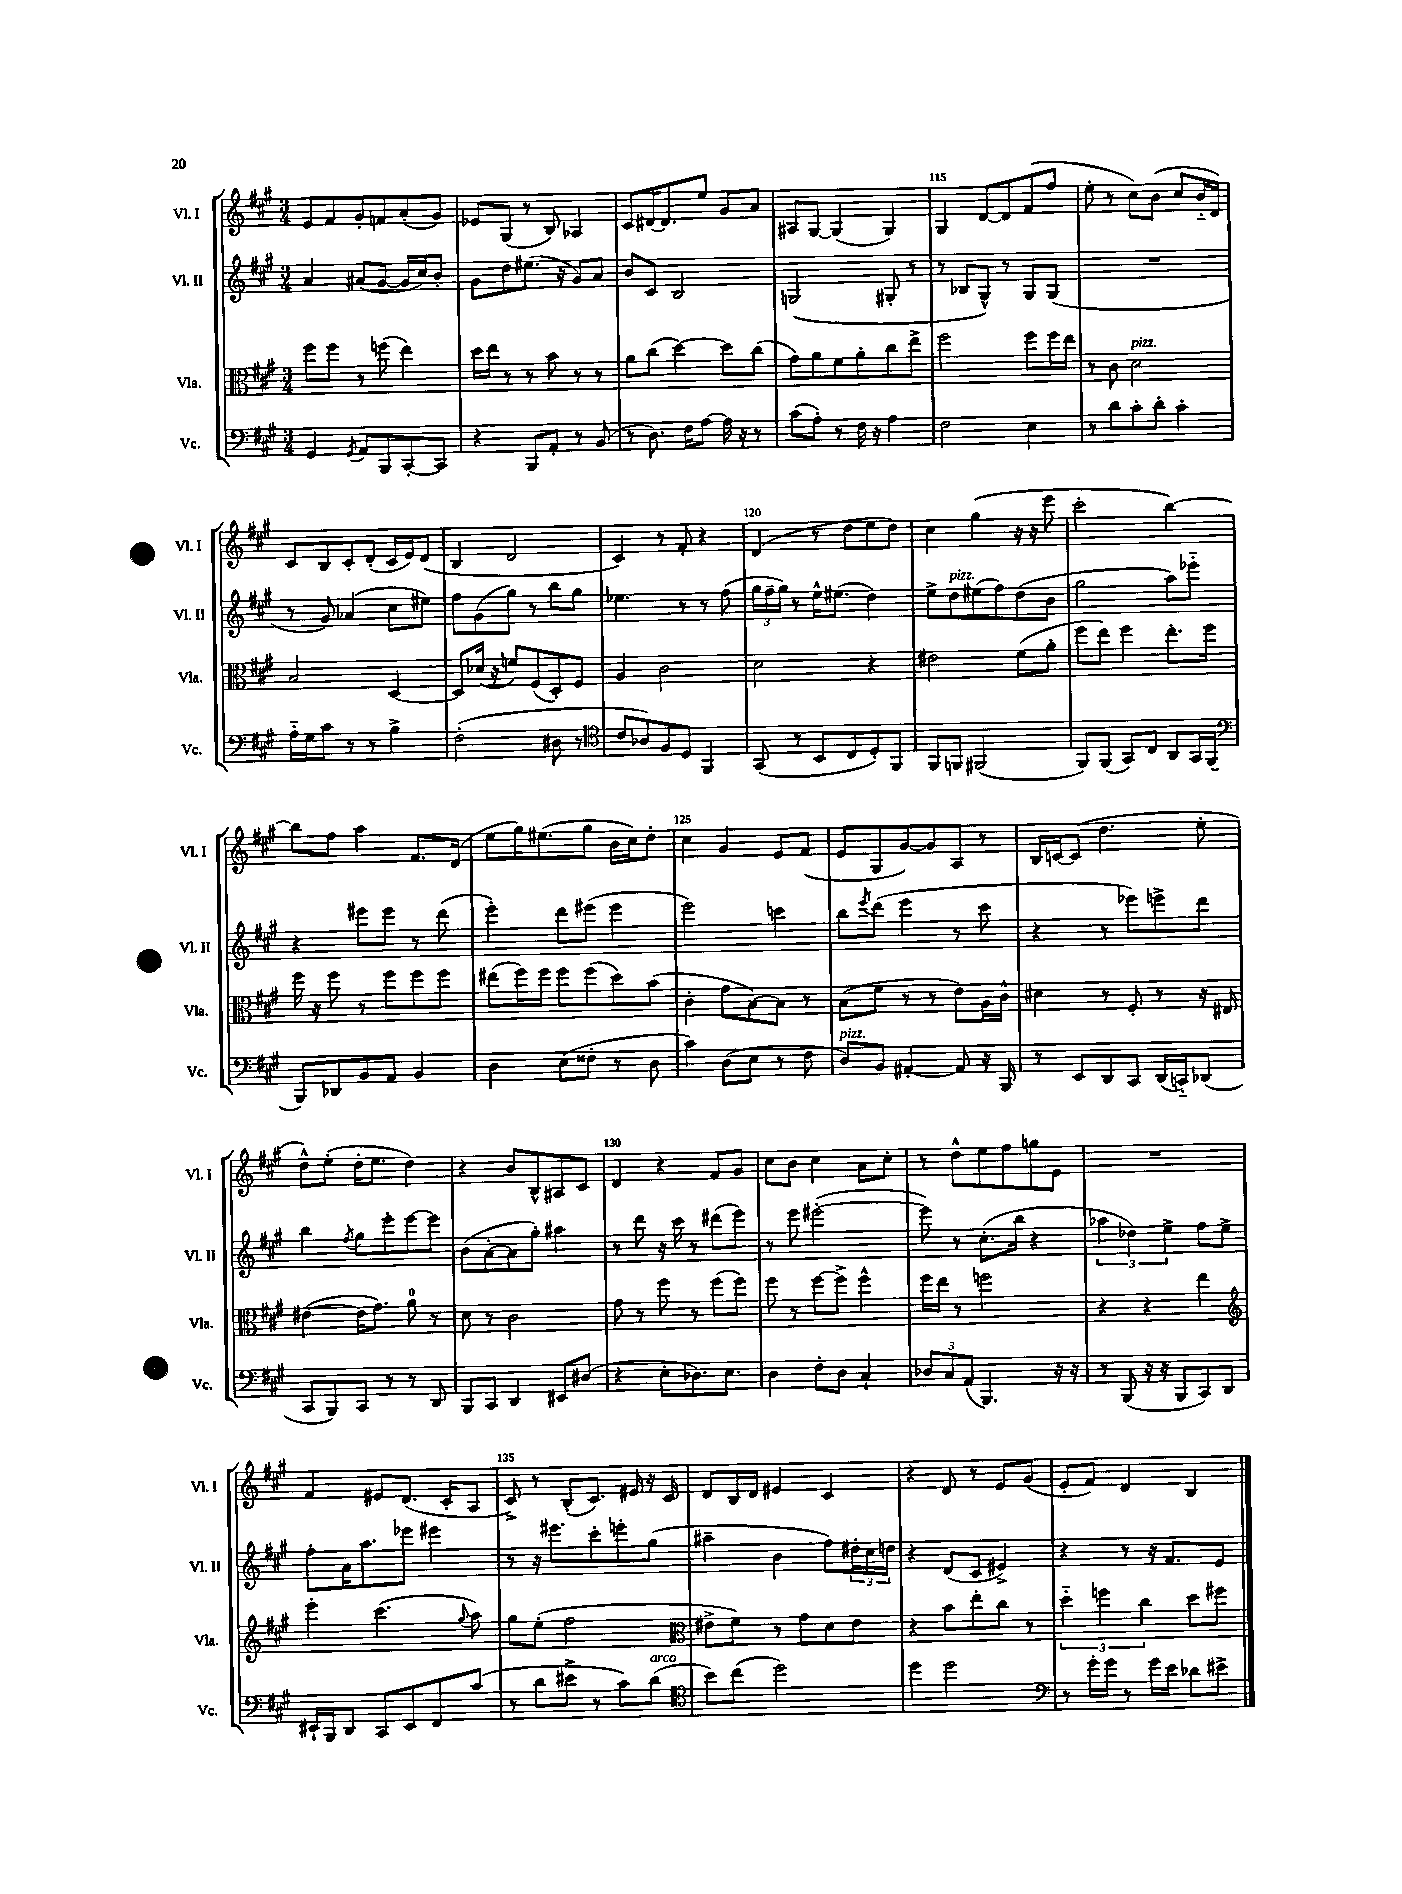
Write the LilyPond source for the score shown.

<<
\new StaffGroup <<
\new Staff = "s0" \with { instrumentName = "Vl. I" shortInstrumentName = "Vl. I" } {
    \clef treble \key a \major \numericTimeSignature \time 3/4
    e'8 fis'8 gis'8-. f'8 a'8-.( gis'8) |
    ees'8 gis8( r8 b8) aes4 |
    cis'8 dis'16~ dis'8. e''8 gis'8 a'8 |
    ais8 gis8~ gis4( gis4) |
    gis4 d'8~ d'8 fis'8( fis''8 |
    e''8-. r8 cis''8) b'8( cis''8 b'16-_ d'16) |
    cis'8 b8 cis'8-. d'8-.( cis'16 e'16) d'8( |
    b4 d'2 |
    cis'4) r8 fis'8-. r4 |
    d'4( r8 d''8 e''8 d''8) |
    cis''4 gis''4( r16 r16 e'''8 |
    cis'''2-. b''4~) |
    b''8 fis''8 a''4 fis'8. d'16( |
    e''8 gis''16) eis''8.( gis''8 b'16 cis''16) d''8-. |
    cis''4 gis'4 e'8 fis'8( |
    e'8 gis8 gis'8~) gis'8 a8 r8 |
    b16 c'16~ c'8( d''4. e''8-. |
    d''8-^) e''8-.( d''16-. e''8. d''4) |
    r4 b'8 b8-^ ais8 cis'8 |
    d'4 r4 fis'8 gis'8 |
    cis''8 b'8 cis''4 a'8 cis''8-. |
    r8 d''8-^ e''8 fis''8 g''8 e'8 |
    R2. |
    fis'4 eis'8 d'8.( cis'16-. a8 |
    cis'8->) r8 b8-.( cis'8.) eis'16 r16 cis'16 |
    d'8 b16 d'16 eis'4 cis'4 |
    r4 d'8 r8 e'8 gis'8( |
    e'8-. fis'8) d'4 b4 \bar "|." |
}
\new Staff = "s1" \with { instrumentName = "Vl. II" shortInstrumentName = "Vl. II" } {
    \clef treble \key a \major \numericTimeSignature \time 3/4
    a'4 ais'8( gis'8~ gis'16 cis''16) b'8-. |
    gis'8 d''8 eis''8.( r16 gis'8) a'8 |
    b'8 cis'8 b2 |
    g2( gis8-. r8 |
    r8 bes8 gis8-^) r8 gis8 gis8( |
    R2. |
    r8 gis'8) aes'4( cis''8 eis''8) |
    fis''8 gis'8( gis''8) r8 b''8 gis''8 |
    ees''4. r8 r8 fis''8( |
    \tuplet 3/2 { gis''16 fis''16-- gis''16) } r8 e''16-^ eis''8.( d''4) |
    e''8-> d''8^\markup { \italic "pizz." } eis''8( fis''8) d''8( b'8 |
    gis''2 a''8) ees'''8-_ |
    r4 eis'''8 eis'''8 r8 d'''8( |
    e'''4-.) d'''8 eis'''8( eis'''4 |
    e'''2) c'''4 |
    b''8 \acciaccatura { e'''8 } d'''8( e'''4 r8 cis'''8 |
    r4 r8 ees'''8) e'''8-> d'''8 |
    b''4 \acciaccatura { fis''8 } gis''8 e'''8-. e'''8~ e'''8 |
    b'8( a'8~-. a'8 gis''8-.) ais''4 |
    r8 d'''8 r16 cis'''16 r8 dis'''8( e'''8) |
    r8 e'''8 eis'''2~-.( |
    eis'''8) r8 cis''8.-.( b''16 r4 |
    \tuplet 3/2 { aes''4 des''4) e''4-> } fis''8 e''8-> |
    fis''8-. a'16 a''8. ees'''8 eis'''4 |
    r8 r16 eis'''8. cis'''8-. e'''8-. gis''8( |
    ais''4-- b'4 fis''8) \tuplet 3/2 { dis''16-. cis''16 d''16 } |
    r4 d'8( cis'8 eis'4->) |
    r4 r8 r16 fis'8. e'8 \bar "|." |
}
\new Staff = "s2" \with { instrumentName = "Vla." shortInstrumentName = "Vla." } {
    \clef alto \key a \major \numericTimeSignature \time 3/4
    fis''8 fis''8 r8 f''8( e''4) |
    d''16 e''16 r8 r8 b'8 r8 r8 |
    a'8 cis''8( d''4~) d''8 cis''8( |
    gis'8) a'8 fis'8 a'8-. cis''8 e''8-> |
    fis''2 fis''8 fis''16 e''16 |
    r8 cis'8 d'2^\markup { \italic "pizz." } |
    b2 d4~ |
    d8 des'16( r16 f'8) fis8( d8-.) fis8 |
    a4 cis'2 |
    d'2 r4 |
    eis'2 fis'8( a'8-. |
    fis''8 e''8) fis''4 e''8.-. fis''16 |
    fis''16 r16 fis''8 r8 fis''8 fis''8 fis''8 |
    eis''8( fis''16) fis''16 fis''8 fis''8( d''8) b'8( |
    cis'4-. gis'8 b8~) b8 r8 |
    b8( fis'8 r8 r8 e'8) a16 cis'16-^ |
    dis'4 r8 fis8-. r8 r16 eis16 |
    eis'4~( eis'16 gis'8.) a'8-0 r8 |
    d'8 r8 cis'2 |
    gis'8 r8 fis''8 r8 fis''8( fis''8) |
    fis''8 r8 fis''8~ fis''8-> fis''4-^ |
    fis''16 e''16 r8 f''2 |
    r4 r4 e''4 |
    \clef treble e'''4-. cis'''4.( \appoggiatura { gis''8 } a''8) |
    gis''8 e''8-.( fis''2 |
    \clef alto eis'8-> fis'8) r8 gis'8 d'8 eis'8 |
    r4 b'8 e''8-. cis''8 r8 |
    \tuplet 3/2 { d''4-_ f''4 cis''4 } d''8 fis''8 \bar "|." |
}
\new Staff = "s3" \with { instrumentName = "Vc." shortInstrumentName = "Vc." } {
    \clef bass \key a \major \numericTimeSignature \time 3/4
    gis,4 \acciaccatura { gis,8 } a,8 b,,8 cis,8~-. cis,8 |
    r4 b,,8 a,8-. r8 b,8( |
    r8 d8.) fis16 a8~ a16 r16 r8 |
    cis'8( a8-.) r8 fis16 r16 a4 |
    fis2 e4 |
    r8 d'8 cis'8-. d'8-. cis'4-. |
    a16-_ gis16 cis'8 r8 r8 b4-> |
    fis2-.( dis8 r8 |
    \clef tenor cis'8 aes8) fis8 d8 fis,4 |
    gis,8( r8 b,8 cis8 d8-.) fis,8 |
    fis,8 f,8 fis,2( |
    fis,8) fis,8( gis,8) cis8 a,8 gis,16 fis,16( |
    \clef bass b,,8) des,8 b,8 a,8 b,4 |
    d4 e8( fisis8-. r8 d8 |
    cis'4) d8( e8 r8 fis8 |
    d8^\markup { \italic "pizz." }) b,8 ais,4~-. ais,8 r16 b,,16 |
    r8 e,8 d,8 cis,8 d,16( c,16-_) des,8( |
    cis,8 b,,8) cis,8 r8 r8 d,8 |
    b,,8 cis,8 d,4 eis,8 dis8( |
    r4 e8-. des8.) e8. |
    d4 fis8-. d8 cis4-! |
    \tuplet 3/2 { des8 cis8 a,8( } b,,4.) r16 r16 |
    r8 b,,8( r16 r16 b,,8 cis,8) d,8 |
    eis,16-! b,,16 d,8 cis,8 eis,8 fis,8 cis'8( |
    r8 d'8 eis'8-> r8 cis'8) d'8^\markup { \italic "arco" }( |
    \clef tenor b'8) cis''8( d''2) |
    d''4 d''2 |
    \clef bass r8 gis'16-. gis'16 r8 gis'16 e'16 des'8 eis'8-> \bar "|." |
}
>>
>>
\layout { \context { \Score currentBarNumber = #111 \override BarNumber.break-visibility = ##(#f #t #t) barNumberVisibility = #(every-nth-bar-number-visible 5) } }
